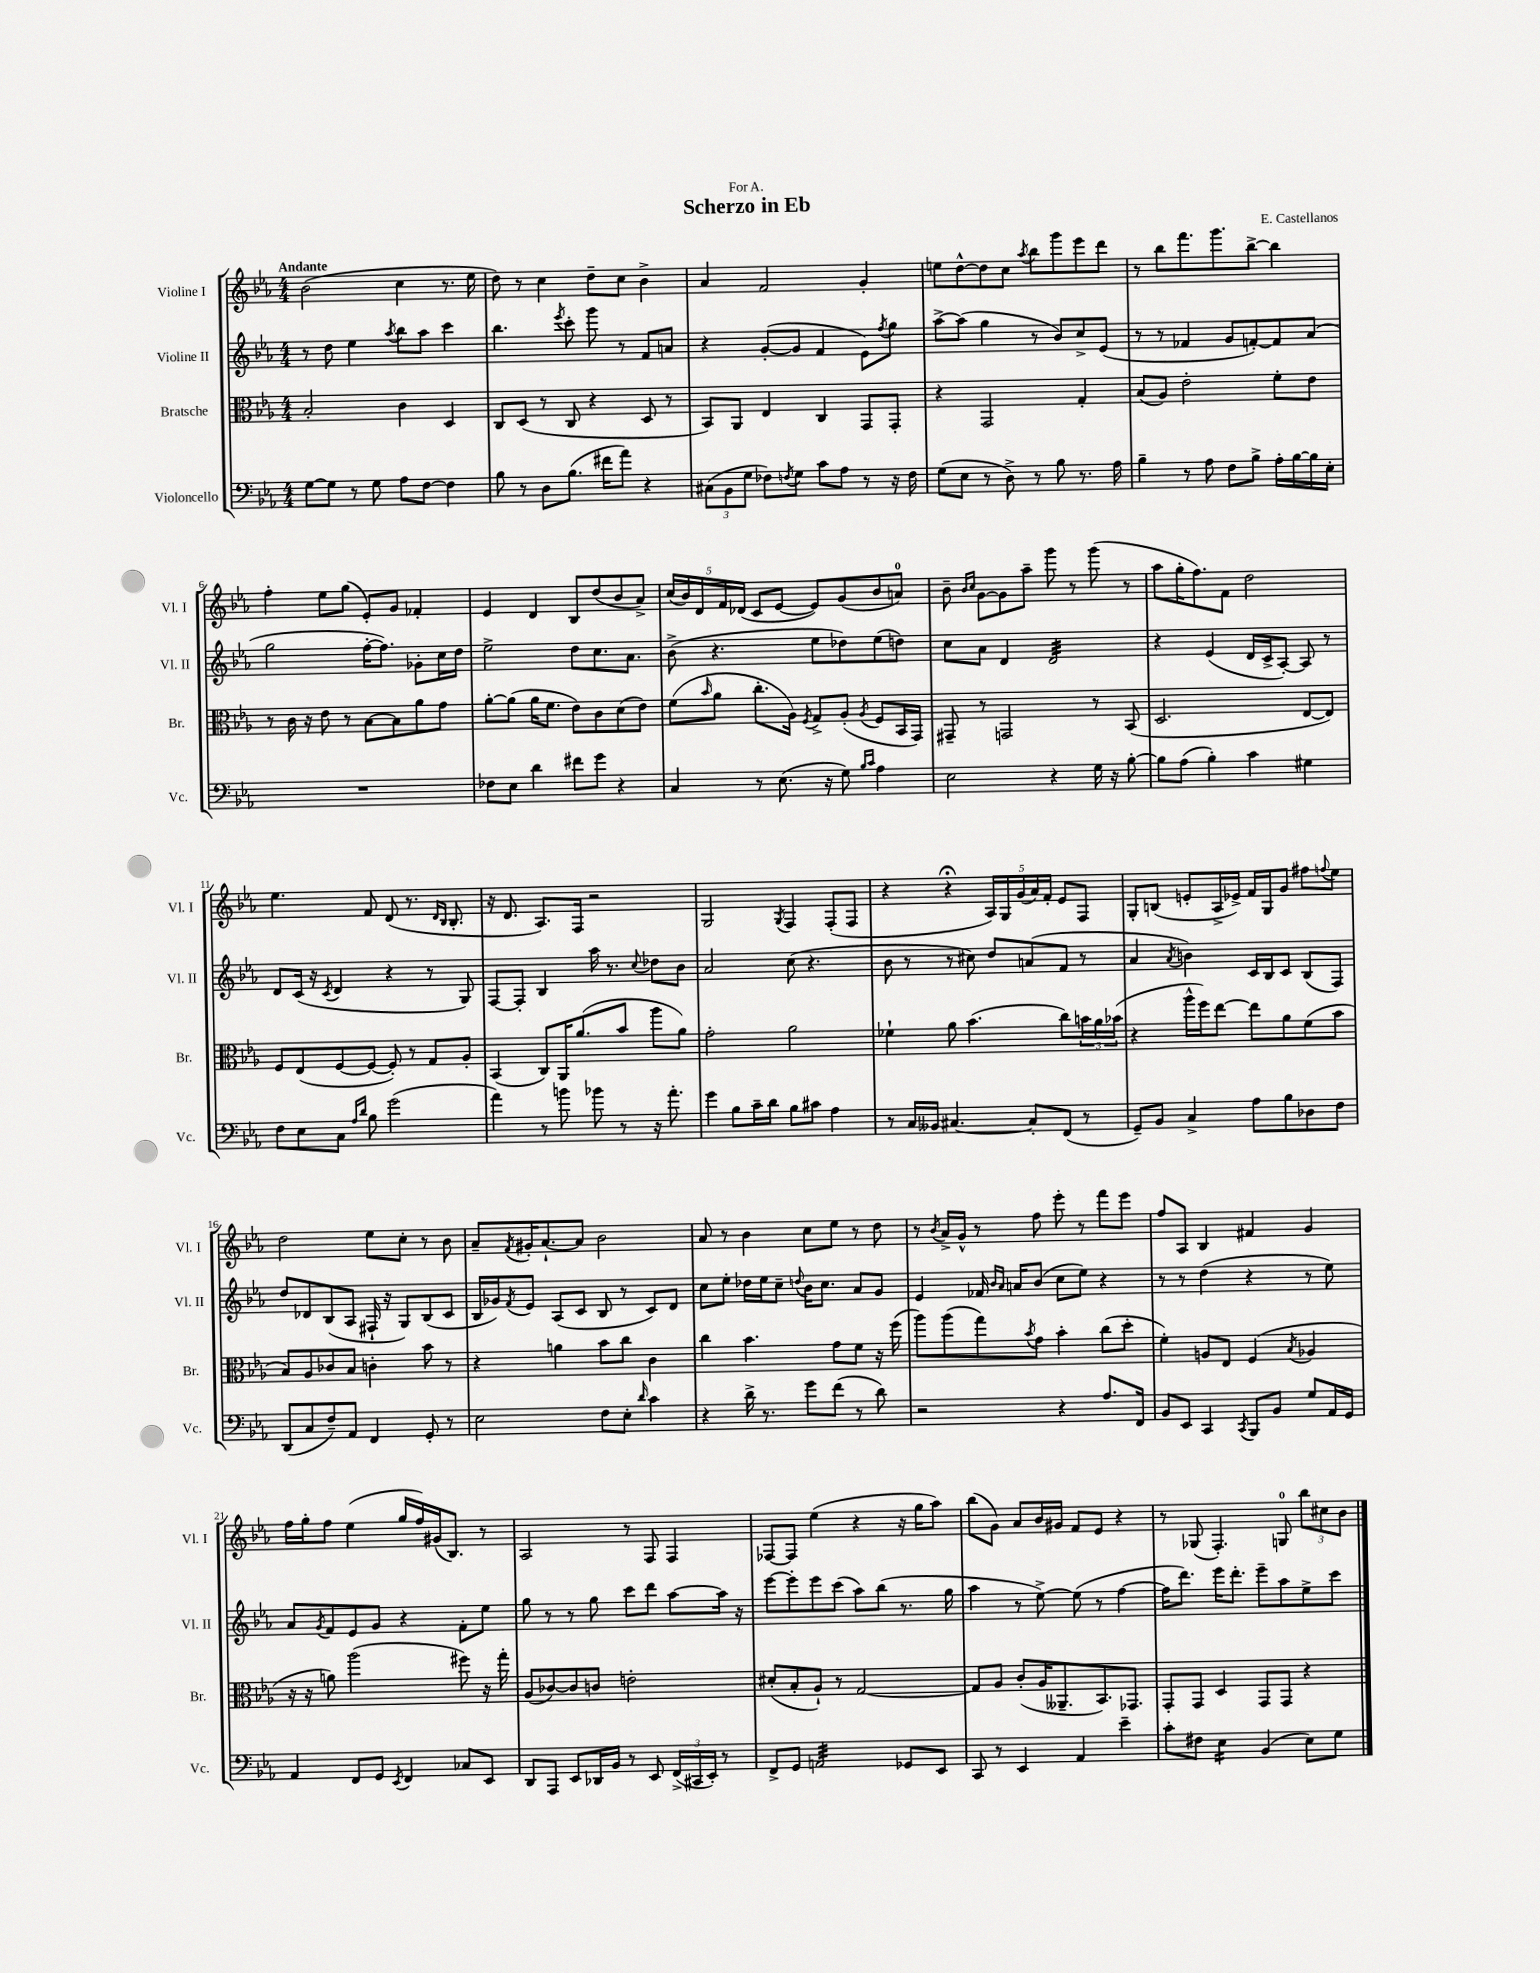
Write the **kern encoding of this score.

**kern	**kern	**kern	**kern
*part4	*part3	*part2	*part1
*staff4	*staff3	*staff2	*staff1
*I"Violoncello	*I"Bratsche	*I"Violine II	*I"Violine I
*I'Vc.	*I'Br.	*I'Vl. II	*I'Vl. I
*clefF4	*clefC3	*clefG2	*clefG2
*k[b-e-a-]	*k[b-e-a-]	*k[b-e-a-]	*k[b-e-a-]
*M4/4	*M4/4	*M4/4	*M4/4
=1	=1	=1	=1
!	!	!	!LO:TX:a:B:t=Andante
[8G\L	2B-'/	8r	(2b-\
8G\J]	.	8dd\	.
8r	.	4ee-\	.
8G\	.	.	.
.	.	8qaa-/	.
8A-\L	4c\	8bb-\L	4cc\
[8F\J	.	8aa-\J	.
4F\]	4D/	4ccc\	8.r
.	.	.	16ee-\
=2	=2	=2	=2
8B-\	8C/L	4.bb-\	8dd\)
8r	(8D/J	.	8r
8D\L	8r	.	4cc\
.	.	8qeee-/	.
(8.B-\J	8C/	8ccc'\	.
.	4r	8ggg\	8dd~\L
16f#X\KL	.	.	.
8a-\J)	.	8r	8cc\J
4r	8D/	8f/L	4b-^\
.	8r	8an/J	.
=3	=3	=3	=3
(12C#X\L	8BB-/L)	4r	4a-/
12BB-\	.	.	.
.	8AA-/J	.	.
12G\J	.	.	.
8F-X\L)	4E-/	([8g'/L	2f/
8qFn/	.	.	.
8G\J	.	8g/J]	.
8c\L	4C/	4f/	.
8A-\J	.	.	.
8r	8GG/L	8e-\L)	4g'/
.	.	8qff/	.
16r	8GG'/J	8gg\J	.
16F\	.	.	.
=4	=4	=4	=4
(8G\L	4r	[8aa-^\L	8een\L
8E-\J	.	(8aa-\J]	[8dd^^\
8r	2GG/	4gg\	8dd\]
8D^\)	.	.	8cc\J
.	.	.	8qaa-/
8r	.	8r	8bb-\L
8B-\	.	8b-/L)	8ggg\
8.r	4G'/	8cc^/	8eee-\
.	.	(8e-/J	8ddd\J
16A-\	.	.	.
=5	=5	=5	=5
4B-~\	(8B-/L	8r	8r
.	8A-/J)	8r	8bb-\L
8r	2e-'\	4f-X/	8.fff\
8A-\	.	.	.
.	.	.	8.ggg\
8F\L	.	8g/L	.
8B-^\J	.	[8fn'/)	[8bb-^\J
16A-'\LL	8f'\L	8f/]	4bb-\]
[16B-\	.	.	.
16B-\]	8e-\J	(8a-/J	.
16E-'\JJ	.	.	.
!!LO:LB:g=z
=6	=6	=6	=6
1r	8r	2gg\	4ff'\
.	16c\	.	.
.	16r	.	.
.	8e-\	.	8ee-\L
.	8r	.	(8gg\J
.	[8B-\L	[16ff'\KL	8e-'/L)
.	.	8.ff\J])	.
.	8B-\]	.	8g/J
.	8a-\	8g-X'\L	4f-X'/
.	8g\J	16cc\L	.
.	.	16dd\JJ	.
=7	=7	=7	=7
8F-X\L	[8a-'\L	2ee-^\	4e-/
8E-\J	(8a-\J]	.	.
4d\	16a-\KL	.	4d/
.	8.f\J	.	.
8f#X\L	8e-\L)	8dd\L	8B-/L
8g\J	8c\	8.cc\	(8dd/
4r	(8d\	.	8b-/
.	.	8.a-\J	.
.	8e-\J)	.	8a-^/J)
=8	=8	=8	=8
4C/	(8f\L	(8b-^\	(20cc/LL
.	.	.	20b-/)
.	.	.	20d/
.	16qqb-/	.	.
.	8a-\J	4.r	.
.	.	.	20f/
.	.	.	(20d-X/JJ
8r	8.cc'\L	.	8c/L
(8.E-\	.	.	[8e-/J
.	16A-\Jk)	.	.
.	8qF/	.	.
.	8G^/L	8ee-\L	8e-/L])
16r	.	.	.
8G\)	(8A-'/J	8dd-X\)	(8g/
16qqB-/LL	.	.	.
16qqc/JJ	8qA-/	.	.
4A-\	8F/L	(8ee-\	8b-/
.	16BB-/L	8ddn\J)	8an/J)
.	16GG/JJ)	.	.
=9	=9	=9	=9
2E-\	8GG#X~/	8cc\L	8b-~\
.	.	.	16qqb-/LL
.	.	.	16qqcc/JJ
.	8r	8a-\J	[8g\L
.	2GGn/	4d/	8g\]
.	.	.	8aa-~\J
*	*	*tremolo	*
4r	.	32d/LLL	8ggg\
.	.	32d/	.
.	.	32d/	.
.	.	32d/	.
.	.	32d/	8r
.	.	32d/	.
.	.	32d/	.
.	.	32d/	.
16G\	8r	32d/	(8ggg\
.	.	32d/	.
16r	.	32d/	.
.	.	32d/	.
[8B-'\	(8BB-/	32d/	8r
.	.	32d/	.
.	.	32d/	.
.	.	32d/JJJ	.
*	*	*Xtremolo	*
=10	=10	=10	=10
8B-\L]	2.D/	4r	8aa-\L
(8A-\J	.	.	16gg'\K
.	.	.	8.ff\)
4B-'\)	.	(4e-/	.
.	.	.	8f\J
4c\	.	16d/LL	2dd\
.	.	16c^/J	.
.	.	[8A-'/J)	.
4G#X\	[8E-/L	8A-/]	.
.	8E-/J])	8r	.
!!LO:LB:g=z
=11	=11	=11	=11
8F\L	8F/L	8d/L	4.ee-\
8E-\	(8E-/	(16c/Jk	.
.	.	16r	.
.	.	8qc/	.
8C\J	[8F/	4d/	.
16qqA-/LL	.	.	.
16qqd/JJ	.	.	.
8B-\	8F/J_	.	8f/
(2g\	8F'/])	4r	(8d/
.	8r	.	8.r
.	8G/L	8r	.
.	.	.	16qqd/LL
.	.	.	16qqB-/JJ
.	.	.	8.B-'/
.	8A-'/J	8G/)	.
=12	=12	=12	=12
4a-\)	(4BB-/	[8F/L	16r
.	.	.	8.d/
.	.	8F'/J]	.
8r	8C/L)	4B-/	8.A-/L)
8bn\	16AA-/K	.	.
.	(8.a-/	.	16F/Jk
8b-X\	.	16aa-\	2r
.	.	8.r	.
8r	8b-/J	.	.
.	.	8qqcc/	.
16r	8aa-\L	8dd-X\L	.
8.a-'\	.	.	.
.	8a-\J)	8b-\J	.
=13	=13	=13	=13
4g\	2g'\	2a-/	2G/
8B-\L	.	.	.
16c~\L	.	.	.
16d\JJ	.	.	.
.	.	.	8qG/
8B-\L	2a-\	(8cc\	4F/
8c#X\J	.	4.r	.
4A-\	.	.	(8F'/L
.	.	.	8F/J
=14	=14	=14	=14
8r	4f-X`\	8b-\	4r
16C/LL	.	8r	.
16BB--X/JJ	.	.	.
[4.C#X/	8a-\	8r	4r;<
.	(4.b-\	8cc#X\)	.
.	.	8dd/L	20A-/LL)
.	.	.	20G/
.	.	.	(20g/
8C#'/L]	.	(8an/	.
.	.	.	20a-/)
.	.	.	20f'/JJ
(8FF/J	8cc\L)	8f/J	8e-/L
8r	24bn\L	8r	8F/J
.	24a-\	.	.
.	(24b-X\JJ	.	.
=15	=15	=15	=15
8GG~/L)	4r	4a-/	8G'/L
8BB-/J	.	.	(8Bn/J
.	.	8qa-/	.
4C^/	16aa-^^\LL	4bn\)	8en'/L
.	16ff\J)	.	.
.	[8ee-\J	.	16A-^/L
.	.	.	16e-X^/JJ)
8A-\L	8ee-\L]	16c/LL	16f/LL
.	.	16B-/J	16G/J
8B-\	8a-\	8c/J	8g/J
8D-X\	(8f\	(8B-/L	8ff#X\L
.	.	.	8qqffn/
8F\J	8b-\J	8F/J)	8ee-\J
!!LO:LB:g=z
=16	=16	=16	=16
(8DD/L	8B-/L)	8dd/L	2dd\
8C/	8A-/	8d-X/	.
8F~/)	8c-X/	(8B-/	.
8AA-/J	8B-/J	8A-/J	.
4FF/	4cn'\	16F#X`/	8ee-\L
.	.	16r	.
.	.	8G/L)	8cc'\J
8GG'/	8b-\	(8B-/	8r
8r	8r	8c/J	8b-\
=17	=17	=17	=17
2E-\	4r	16B-/LL	8a-~/L
.	.	16g-X/J)	.
.	.	8qf/	8qf/
.	.	8e-/J	16g#X'/K
.	.	.	[8.a-`/
.	4an\	(8A-/L	.
.	.	8c/J	8a-/J]
8F\L	8b-\L	8B-/	2b-\
8E-'\J	8cc\J	8r	.
16qqd/	.	.	.
4c\	4c\	8c/L)	.
.	.	8d/J	.
=18	=18	=18	=18
4r	4cc\	8cc\L	8a-/
.	.	8ee-'\J	8r
16d^\	4.b-\	16dd-X\LL	4b-\
8.r	.	16ee-\J	.
.	.	8cc~\J	.
.	.	8qqddn/	.
8g\L	.	16b-\KL	8cc\L
.	.	8.cc\J	.
(8f\J	8g\L	.	8ee-\J
8r	8f\J	8a-/L	8r
8d\)	16r	8g/J	8dd\
.	(16ff\	.	.
=19	=19	=19	=19
2r	8aa-\L)	4e-/	8r
.	.	.	8qb-/
.	(8aa-\	.	16a-^/LL
.	.	.	16g^^/JJ
.	8gg\)	16f-X/	8r
.	.	16qqb-/LL	.
.	.	16qqa-/JJ	.
.	.	16an/KL	.
.	8qb-/	.	.
.	8g\J	(8b-/J	8ff\
4r	4b-'\	8cc\L	8eee-'\
.	.	8ee-\J)	8r
8.A-/L	(8cc\L	4r	8fff\L
.	8dd'\J	.	8eee-\J
16FF/Jk	.	.	.
=20	=20	=20	=20
8BB-/L	4f'\)	8r	8ff/L
8EE-/J	.	8r	8A-/J
4CC/	8An/L	(4dd\	4B-/
.	8E-/J	.	.
8qCC/	.	.	.
8BBB-/L	(4F/	4r	4f#X/
8BB-/J	.	.	.
.	8qB-/	.	.
8G/L	4A-X/	8r	4g/
16AA-/L	.	8ee-\)	.
16GG/JJ	.	.	.
!!LO:LB:g=z
=21	=21	=21	=21
4AA-/	16r	8a-/L	16ff\LL
.	16r	.	16gg'\J
.	.	8qg/	.
.	8an\)	8f/	8ff\J
8FF/L	(2aa-\	8e-/	(4ee-\
8GG/J	.	8g/J	.
8qEE-/	.	.	.
4FF/	.	4r	16gg/LL
.	.	.	16ff/)
.	.	.	(16g#X/J
.	.	.	8.B-/J)
8C-X/L	8ff#X\)	8f'\L	.
8EE-/J	16r	8ee-\J	8r
.	16gg'\	.	.
=22	=22	=22	=22
8DD/L	(8A-/L	8gg\	2A-/
8AAA-/J	[8c-X/)	8r	.
8EE-/L	8c-/]	8r	.
16DD-X/L	8cn/J	8gg\	.
16BB-/JJ	.	.	.
8r	2en'\	8ccc\L	8r
8EE-/	.	8ddd\J	8F/
(24FF^/LL	.	[8aa-\L	4F/
24CC#X/	.	.	.
24EE-'/JJ)	.	.	.
8r	.	16aa-\Jk]	.
.	.	16r	.
=23	=23	=23	=23
8FF^/L	(8d#X'/L	[8eee-\L	[8F-X/L
8GG/J	8B-'/	8eee-'\]	8F-/J]
*tremolo	*	*	*
32AAn/LLL	8A-`/J)	8eee-\	(4ee-\
32AAn/	.	.	.
32AAn/	.	.	.
32AAn/	.	.	.
32AAn/	8r	(8ccc\J	.
32AAn/	.	.	.
32AAn/	.	.	.
32AAn/	.	.	.
32AAn/	[2G/	8aa-\L)	4r
32AAn/	.	.	.
32AAn/	.	.	.
32AAn/	.	.	.
32AAn/	.	(8bb-\J	.
32AAn/	.	.	.
32AAn/	.	.	.
32AAn/JJJ	.	.	.
*Xtremolo	*	*	*
8GG-X/L	.	8.r	16r
.	.	.	16gg\KL
8EE-/J	.	.	8aa-\J)
.	.	16gg\	.
=24	=24	=24	=24
8CC/	8G/L]	4aa-\	(8bb-\L
8r	8A-/J	.	8g\J)
4EE-/	(8c'/L	8r	8a-/L
.	16A-/K	[8ee-^\)	16b-/L
.	8.AA--X~/	.	16g#X/JJ
4AA-/	.	(8ee-\]	8f/L
.	8.BB-/)	8r	8e-/J
4e-~\	.	[4ff\	4r
.	8.GG-X/J	.	.
=25	=25	=25	=25
8c'\L	8GG'/L	16ff\KL]	8r
.	.	8.ddd\J)	.
8F#X\J	8GG/J	.	(8G-X/
*tremolo	*	*	*
16E-\LL	4D/	16eee-\KL	4.F'/)
16E-\	.	8.ddd'\J	.
16E-\	.	.	.
16E-\JJ	.	.	.
*Xtremolo	*	*	*
(4BB-/	8GG/L	8eee-~\L	.
.	8GG/J	8aa-\	8Gn/
8E-\L)	4r	8ee-^\	12bb-\L
.	.	.	12cc#X\
8G\J	.	8ccc\J	.
.	.	.	12b-\J
==	==	==	==
*-	*-	*-	*-
